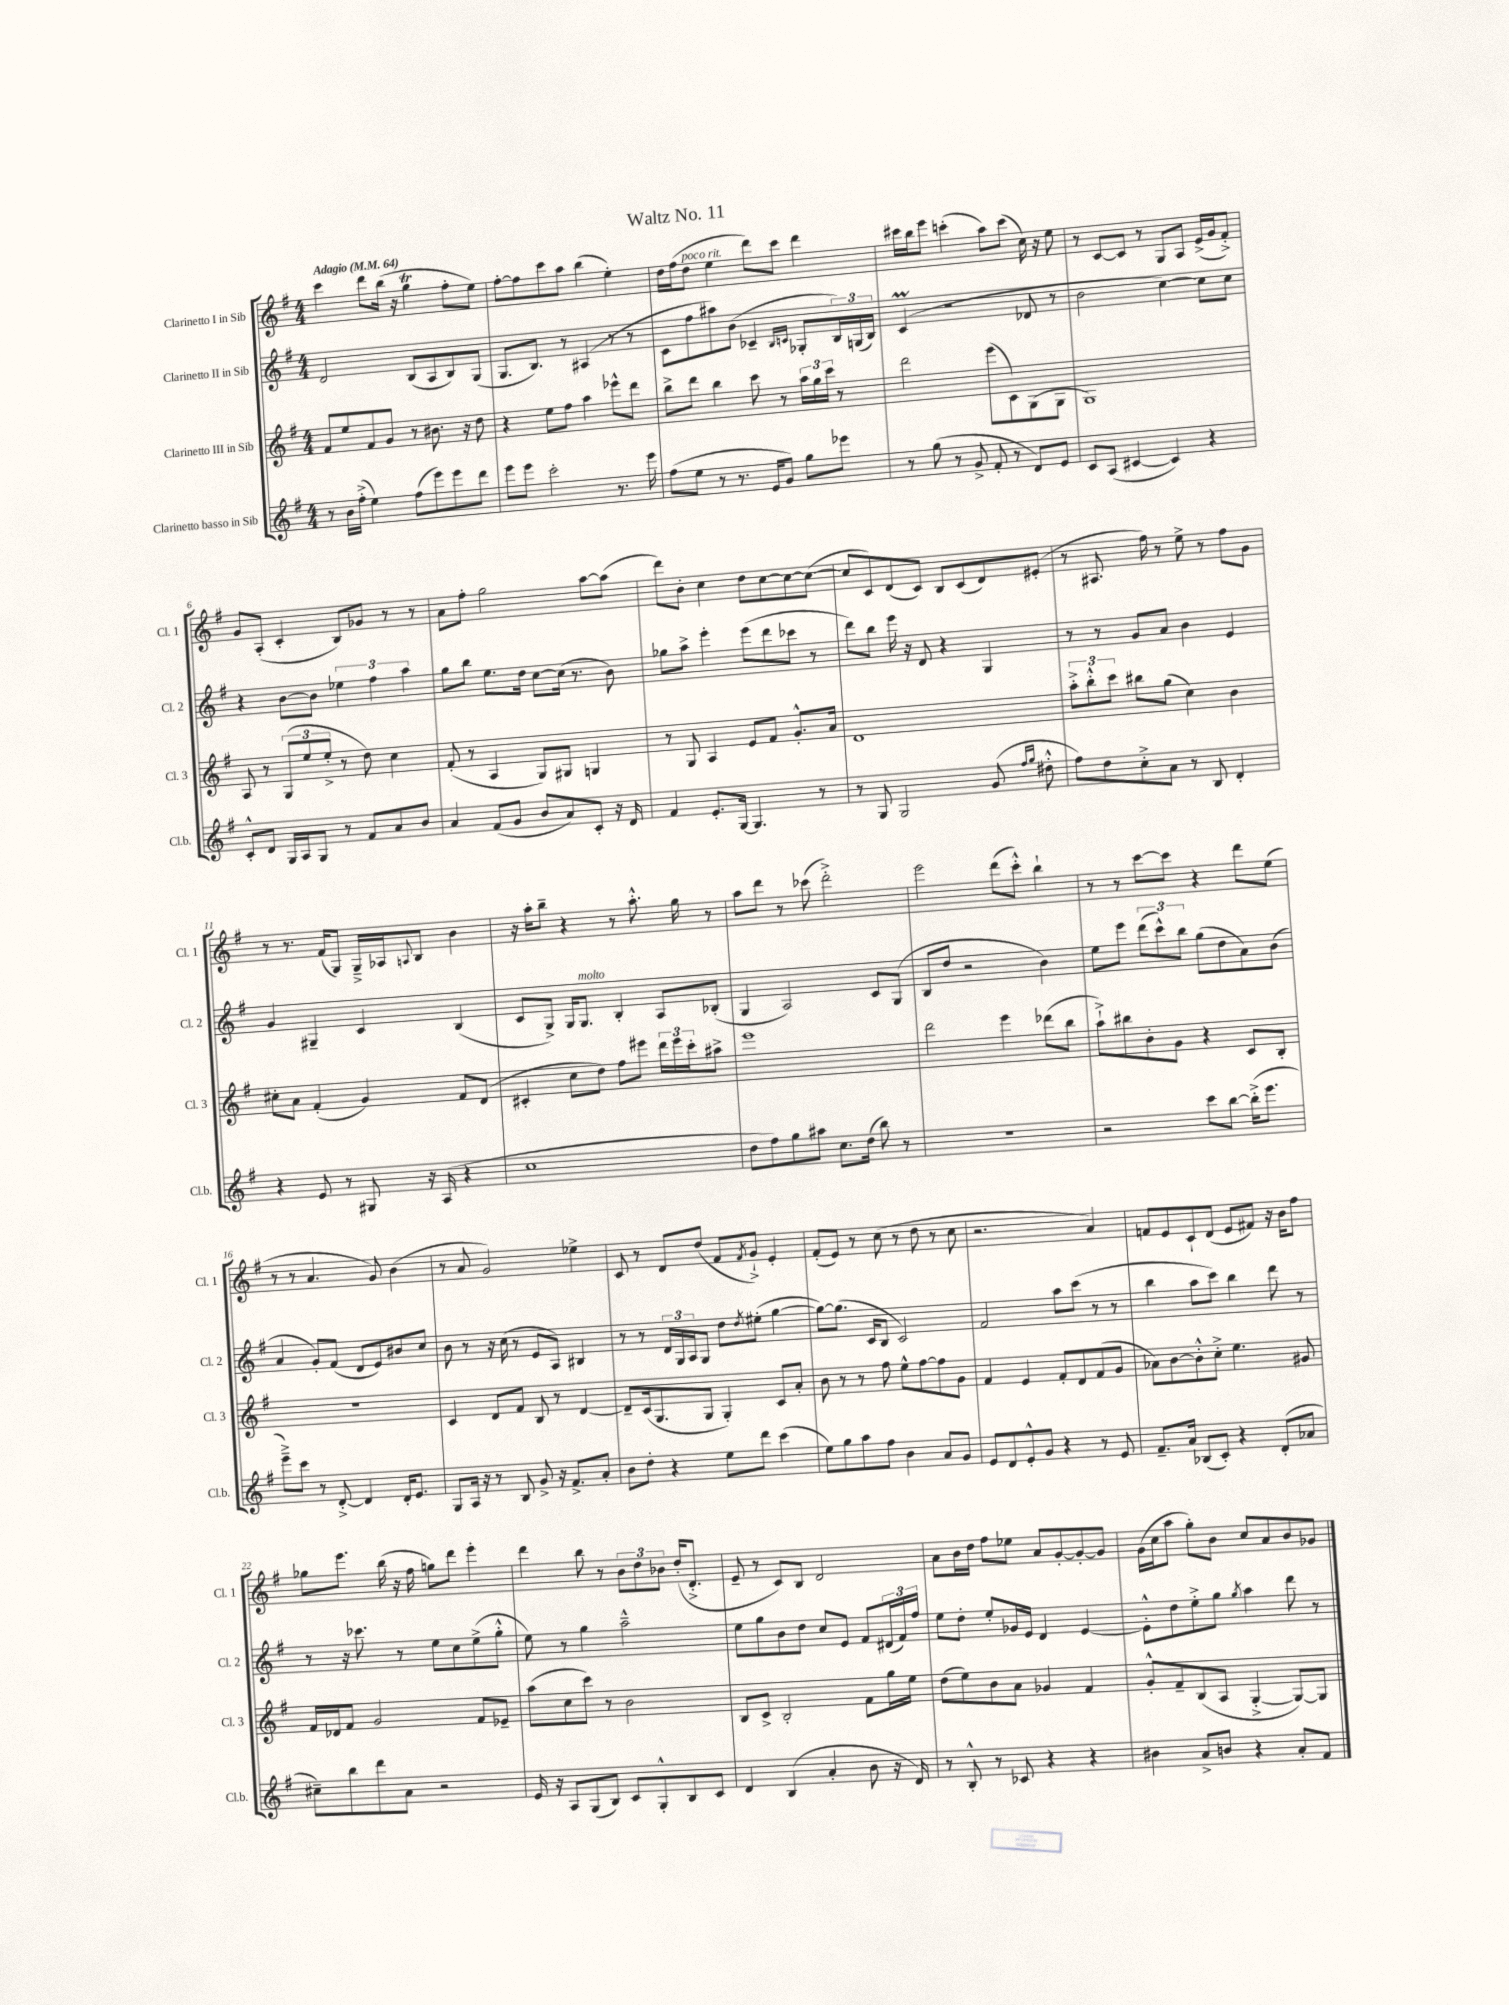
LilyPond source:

\header { title = "Waltz No. 11" }
<<
\new StaffGroup <<
\new Staff = "s0" \with { instrumentName = "Clarinetto I in Sib" shortInstrumentName = "Cl. 1" } {
    \clef treble \key g \major \numericTimeSignature \time 4/4 \tempo "Adagio" 4 = 64
    c'''4 d'''8 b''16( r16 g''4\trill fis''8-. e''8) |
    fis''8~-. fis''8 c'''8 a''8 b''4( e''4-.) |
    d''16 fis''16( d''8^\markup { \italic "poco rit." } e''4 d'''8) c'''8 d'''4 |
    cis'''16 b''16 e'''8 c'''4-.( a''8) c'''8( c''16) r16 e''8 |
    r8 c'8~ c'8 r8 g8 a8 e'16->( g'16 fis'8-.->) |
    g'8 a8-.( c'4-. b8) ges'8 r8 r8 |
    a'8 fis''8-. g''2 a''8~ a''8( |
    d'''8) b'8-. c''4 d''8 c''8~ c''8~ c''8~( |
    c''8 c'8) d'8( c'8) b8 c'8( d'8) eis'8-.( |
    r8 ais8. fis''16) r8 e''8-> r8 fis''8 g'8 |
    r8 r8. fis'16( g8) g16---> aes16 \appoggiatura { a8 } b8 b'4 |
    r16 a''16-. b''8-- r4 r8 a''8.-.-^ g''16 r8 |
    a''8 d'''8 r8 ces'''8( d'''2-.->) |
    e'''2 d'''8( c'''8-.-^) b''4-! |
    r8 r8 c'''8~ c'''8 r4 d'''8 e''8( |
    r8 r8 a'4. g'8) b'4( |
    r8 a'8 g'2) ees''4-> |
    c'8 r8 d'8 d''8( fis'8 \acciaccatura { fis'8 } g'8-!->) e'4-. |
    fis'8-.( e'8) r8 c''8( r8 d''8 r8 c''8 |
    r2. a'4) |
    f'8 e'8 c'8-! d'8( e'8 fis'8) r16 b'16 fis''8 |
    ges''8 e'''8. b''16( r16 fis''16 g''8) d'''8 e'''4-. |
    d'''4 b''8 r8 \tuplet 3/2 { b'8 d''8 bes'8 } d''16-.( d'8.-.-> |
    e'8-- r8 c'8) b8 d'2 |
    a'8 b'16 d''16 fis''8 ees''8 a'8 g'8~-. g'8~-. g'8 |
    g'16( c''16 a''8 g''8-.) b'8 c''8 a'8 b'8 ges'8 \bar "|." |
}
\new Staff = "s1" \with { instrumentName = "Clarinetto II in Sib" shortInstrumentName = "Cl. 2" } {
    \clef treble \key g \major \numericTimeSignature \time 4/4
    d'2 b8( a8 b8) g8( |
    g8. b8.) r8 ais4( r8 r8 |
    c'8 fis''8 ais''8) b'8( ces'4-- \grace { b16 c'16 } ges8-. \tuplet 3/2 { b16) g16( b16) } |
    c'4\prall( r2 des'8 r8 |
    b'2 c''4~) c''8 c''8 |
    r4 b'8~ b'8 \tuplet 3/2 { ees''4 fis''4 a''4 } |
    g''8 b''8 e''8. d''16 c''8~ c''16( r8. b'8) |
    ges''8 a''8-> e'''4-. e'''8( d'''8 ces'''8 r8 |
    d'''8) b''8 e'''16 r16 d'8 r4 g4 |
    r8 r8 g'8 a'8 b'4 e'4 |
    g'4 gis4-- c'4 b4( |
    c'8 g8->) g16 g8.^\markup { \italic "molto" } b4-. a8 bes8-.( |
    g4 a2) c'8 g8( |
    b8 d''8 r2 b'4) |
    e''8 e'''8 \tuplet 3/2 { d'''8( c'''8-^) b''8 } g''8( d''8 a'8) b'8( |
    a'4 g'8-.) fis'8( d'8 e'8) bis'8 c''8 |
    b'8 r8 r16 c''16( r8 e'8 a8) bis4 |
    r8 r8 \tuplet 3/2 { d'16 g16 a16 } g8 d''8 \acciaccatura { d''8 } eis''8-.( g''4~ |
    g''8~) g''8.( c'16 b8 c'2) |
    fis'2 a''8 c'''8( r8 r8 |
    b''4 a''8 c'''8) b''4 d'''8 r8 |
    r8 r16 ces'''8. r8 e''8 c''8 e''8->( g''8-.-^ |
    e''8) r8 g''4 a''2---^ |
    e''8 g''8 b'8 d''8 c''8 e'8 fis'8 \tuplet 3/2 { dis'16( fis'16) fis''16 } |
    e''8 d''8-. e''8-. ges'16 e'16 d'4 e'4~ |
    e'8-.-^ d''8 e''8-.-> g''8 \acciaccatura { g''8 } a''4 d'''8 r8 \bar "|." |
}
\new Staff = "s2" \with { instrumentName = "Clarinetto III in Sib" shortInstrumentName = "Cl. 3" } {
    \clef treble \key g \major \numericTimeSignature \time 4/4
    fis'8 e''8 fis'8 g'8 r8 bis'8. r16 d''8 |
    r4 e''8 fis''8 a''4 ees'''8-^ d'''8 |
    b''8-> d'''8 b''4 c'''8 r8 \tuplet 3/2 { a''16 g''16 c'''16 } r8 |
    d'''2 e'''8( c'8) g8( g8 |
    g1) |
    a8 r8 \tuplet 3/2 { g8( e''8 e''8-.-> } r8 d''8) c''4 |
    fis'8-.( r8 a4 g8) gis8 g4 |
    r8 g8 a4 e'8 fis'8 g'8.-.-^ a'16 |
    d'1 |
    \tuplet 3/2 { a''8-.-> b''8-.-^ c'''8 } bis''8 g''8( c''4) b'4 |
    cis''8-. a'8 fis'4-.( g'4) fis'8 d'8( |
    cis'4-. c''8 d''8) fis''8 eis'''8 \tuplet 3/2 { d'''16 eis'''16 c'''16-. } ais''8-> |
    e'''1 |
    d'''2 e'''4 des'''8( b''8 |
    a''8-!->) bis''8 b'8-. g'8 r4 c'8 b8-. |
    r1 |
    c'4 d'8 fis'8 b8 r8 d'4~ |
    d'8-- c'16( g8. g8 g4-.) c'8 a'8-. |
    b'8 r8 r8 fis''8 e''8-^ fis''8~ fis''8 g'8 |
    fis'4 e'4 fis'8-. d'8 fis'8( g'8 |
    aes'8) b'8~ b'8-.-^ c''8-.-> e''4. gis'8 |
    fis'16 des'16 fis'8 g'2 fis'8 ees'8-- |
    a''8( c''8 c'''8) r8 b'2 |
    b8 c'8-> b2-. fis'8 g''16 e''16 |
    d''8( e''8) b'8 a'8 ges'4 fis'4 |
    g'8-.-^ fis'8-- b8( a8 g4~-.-> g8~) g8 \bar "|." |
}
\new Staff = "s3" \with { instrumentName = "Clarinetto basso in Sib" shortInstrumentName = "Cl.b." } {
    \clef treble \key g \major \numericTimeSignature \time 4/4
    r8 b'16 fis''16-.->( e''4) fis''8( e'''8) e'''8 d'''8 |
    e'''8 e'''8 c'''2-. r8. e'''16 |
    fis''8( e''8 r8 r8. e'16 g'8) g''8 ees'''8 |
    r8 g''8( r8 g'8-> fis'8-. r8 d'8) e'8 |
    c'8 a8( cis'4~ cis'4) r4 |
    c'8-.-^ d'8 g16 a16 g8 r8 fis'8 a'8 b'8 |
    a'4 fis'8( g'8 b'8 a'8) c'8-. r16 d'16 |
    fis'4 e'8.-. g16~ g4. r8 |
    r8 g8 g2 g'8( \grace { fis''16 g''16 } dis''8-.-^ |
    fis''8) d''8 c''8-.-> a'8 r8 b8 d'4-. |
    r4 e'8 r8 gis8 r16 a16( r4 |
    c''1 |
    d''8 fis''8) g''8 ais''8 c''8. d''16( b''8) r8 |
    R1 |
    r2 c'''8 b''8~ b''16-.->( e'''8. |
    e'''8--->) c'''8 r8 d'8~-.-> d'4 d'16-. e'8. |
    g8 a16 r16 r8 b8 g'8-> r16 fis'8.-> a'8-. |
    b'8 d''8-. r4 e''8 d'''8 c'''4( |
    e''8) g''8 a''8 fis''8 b'4 a'8 g'8 |
    e'8 d'8 e'8-.-^ g'8 r4 r8 e'8 |
    fis'8.-- a'16 bes8( c'8-.) r4 d'8-.( aes'8 |
    cis''8--) b''8 d'''8 a'8 r2 |
    e'16 r16 a8 g8( b8) c'8 g8-.-^ b8 c'8 |
    d'4 b4( a'4-. b'8 r16 d'16) |
    r8 b8-.-^ r8 ces'8 r4 r4 |
    bis'4 a'8-> b'8 r4 a'8-. fis'8 \bar "|." |
}
>>
>>
